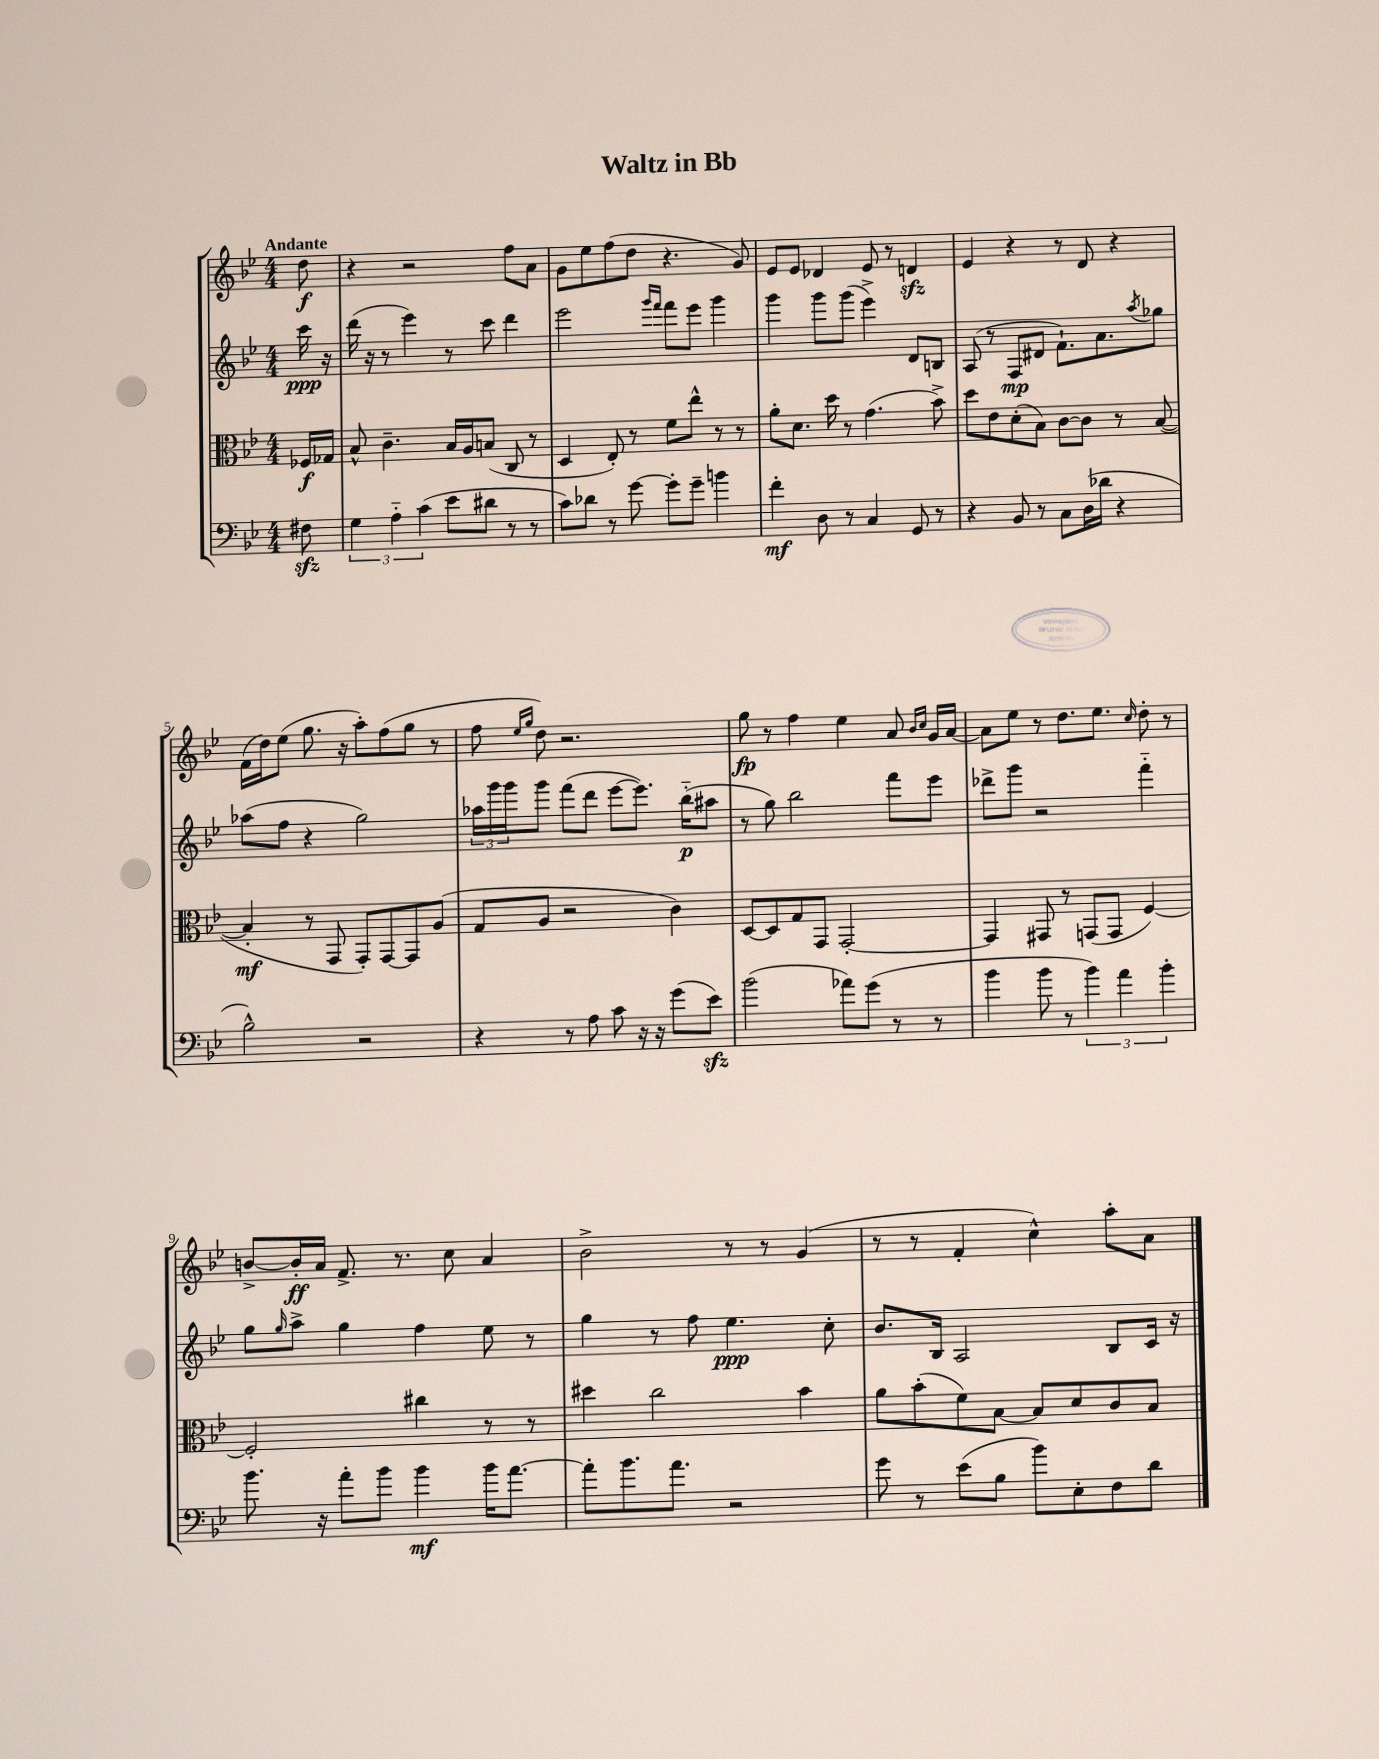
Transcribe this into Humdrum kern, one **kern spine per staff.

**kern	**dynam	**kern	**dynam	**kern	**dynam	**kern	**dynam
*part4	*part4	*part3	*part3	*part2	*part2	*part1	*part1
*staff4	*staff4	*staff3	*staff3	*staff2	*staff2	*staff1	*staff1
*clefF4	*	*clefC3	*	*clefG2	*	*clefG2	*
*k[b-e-]	*	*k[b-e-]	*	*k[b-e-]	*	*k[b-e-]	*
*M4/4	*	*M4/4	*	*M4/4	*	*M4/4	*
=	=	=	=	=	=	=	=
!	!	!	!	!	!	!LO:TX:a:B:t=Andante	!
8F#Xzz\	.	16F-X/LL	f	16ccc\	ppp	8dd\	f
.	.	16G-X/JJ	.	16r	.	.	.
=1	=1	=1	=1	=1	=1	=1	=1
6G\	.	8B-^^/	.	(16ddd\	.	4r	.
.	.	.	.	16r	.	.	.
.	.	4.c~\	.	8r	.	.	.
6A\	.	.	.	.	.	.	.
.	.	.	.	4eee-\)	.	2r	.
(6c\	.	.	.	.	.	.	.
8e-\L	.	16B-/LL	.	8r	.	.	.
.	.	16A/J	.	.	.	.	.
8d#X\J	.	(8Bn/J	.	8ccc\	.	.	.
8r	.	8C/	.	4ddd\	.	8ff\L	.
8r	.	8r	.	.	.	8a\J	.
=2	=2	=2	=2	=2	=2	=2	=2
8c\L)	.	4D/	.	2eee-\	.	8g\L	.
8d-X\J	.	.	.	.	.	8ee-\	.
8r	.	8E-'/)	.	.	.	(8ff\	.
[8g\	.	8r	.	.	.	8dd\J	.
.	.	.	.	16qqggg/LL	.	.	.
.	.	.	.	16qqfff/JJ	.	.	.
8g'\L]	.	8f\L	.	8fff\L	.	4.r	.
8g~\J	.	8ee-^^\J	.	8eee-\J	.	.	.
4bn\	.	8r	.	4ggg\	.	.	.
.	.	8r	.	.	.	8g/)	.
=3	=3	=3	=3	=3	=3	=3	=3
4f'\	mf	8a'\L	.	4ggg\	.	8e-/L	.
.	.	8.d\J	.	.	.	8e-/J	.
8D\	.	.	.	8ggg\L	.	4d-X/	.
.	.	16dd\	.	.	.	.	.
8r	.	8r	.	(8ggg\J	.	.	.
4C/	.	(4.g\	.	4eee-^\)	.	8e-/	.
.	.	.	.	.	.	8r	.
8GG/	.	.	.	8d/L	.	4dnzz/	.
8r	.	8b-^\)	.	8Bn/J	.	.	.
=4	=4	=4	=4	=4	=4	=4	=4
4r	.	8dd\L	.	(8A/	.	4e-/	.
.	.	8e-\	.	8r	.	.	.
8BB-/	.	(8d'\	.	8F/L	mp	4r	.
8r	.	8B-\J)	.	8d#X/J	.	.	.
8C\L	.	[8c\L	.	8.f`\L)	.	8r	.
(16D\L	.	8c\J]	.	.	.	8d/	.
16d-X\JJ	.	.	.	8.a\	.	.	.
4r	.	8r	.	.	.	4r	.
.	.	.	.	8qaa/	.	.	.
.	.	([8B-/	.	8gg-X\J	.	.	.
!!LO:LB:g=z
=5	=5	=5	=5	=5	=5	=5	=5
2B-^^\)	.	4B-'/]	mf	(8aa-X\L	.	(16f\LL	.
.	.	.	.	.	.	16dd\J)	.
.	.	.	.	8ff\J	.	(8ee-\J	.
.	.	8r	.	4r	.	8.gg\	.
.	.	8GG/	.	.	.	.	.
.	.	.	.	.	.	16r	.
2r	.	8GG'/L)	.	2gg\)	.	8aa'\L)	.
.	.	[8GG/	.	.	.	(8ff\	.
.	.	8GG/]	.	.	.	8gg\J	.
.	.	(8A/J	.	.	.	8r	.
=6	=6	=6	=6	=6	=6	=6	=6
4r	.	8G/L	.	24aa-X\LL	.	8ff\	.
.	.	.	.	24ggg\	.	.	.
.	.	.	.	24ggg\J	.	.	.
.	.	.	.	.	.	16qqee-/LL	.
.	.	.	.	.	.	16qqgg/JJ	.
.	.	8A/J	.	8ggg\J	.	8dd\)	.
8r	.	2r	.	(8fff\L	.	2.r	.
8A\	.	.	.	8ddd\J	.	.	.
8c\	.	.	.	[8eee-\L	.	.	.
16r	.	.	.	8.eee-\J])	.	.	.
16r	.	.	.	.	.	.	.
(8g\L	.	4c\)	.	.	.	.	.
.	.	.	.	(16bb-\KL	p	.	.
8e-zz\J)	.	.	.	8aa#X\J	.	.	.
=7	=7	=7	=7	=7	=7	=7	=7
(2b-\	.	[8D/L	.	8r	.	8gg\	fp
.	.	8D/]	.	8gg\)	.	8r	.
.	.	8G/	.	2bb-\	.	4ff\	.
.	.	8GG/J	.	.	.	.	.
8a-X\L)	.	[2GG'/	.	.	.	4ee-\	.
(8g\J	.	.	.	.	.	.	.
8r	.	.	.	8fff\L	.	8a/	.
.	.	.	.	.	.	16qqb-/LL	.
.	.	.	.	.	.	16qqcc/JJ	.
8r	.	.	.	8eee-\J	.	16g/LL	.
.	.	.	.	.	.	[16a/JJ	.
=8	=8	=8	=8	=8	=8	=8	=8
4b-\	.	4GG/]	.	8ddd-X^\L	.	8a\L]	.
.	.	.	.	8ggg\J	.	8ee-\J	.
8b-\	.	8GG#X/	.	2r	.	8r	.
8r	.	8r	.	.	.	8.dd\L	.
6b-\)	.	(8GGn/L	.	.	.	.	.
.	.	.	.	.	.	8.ee-\J	.
.	.	8GG/J	.	.	.	.	.
6a\	.	.	.	.	.	.	.
.	.	.	.	.	.	16qqcc/	.
.	.	[4F/)	.	4fff\	.	8dd'\	.
6b-'\	.	.	.	.	.	.	.
.	.	.	.	.	.	8r	.
!!LO:LB:g=z
=9	=9	=9	=9	=9	=9	=9	=9
8.b-\	.	2F'/]	.	8gg\L	.	[8bn^/L	.
.	.	.	.	16qqgg/	.	.	.
.	.	.	.	8aa^\J	.	16b'/L]	ff
16r	.	.	.	.	.	16a/JJ	.
8a'\L	.	.	.	4gg\	.	8.f^/	.
8b-\J	.	.	.	.	.	.	.
.	.	.	.	.	.	8.r	.
4b-\	mf	4cc#X\	.	4ff\	.	.	.
.	.	.	.	.	.	8cc\	.
16b-\KL	.	8r	.	8ee-\	.	4a/	.
[8.a\J	.	.	.	.	.	.	.
.	.	8r	.	8r	.	.	.
=10	=10	=10	=10	=10	=10	=10	=10
8a'\L]	.	4dd#X\	.	4gg\	.	2b-^\	.
8.b-\	.	.	.	.	.	.	.
.	.	2cc\	.	8r	.	.	.
8.a\J	.	.	.	.	.	.	.
.	.	.	.	8ff\	.	.	.
2r	.	.	.	4.ee-\	ppp	8r	.
.	.	.	.	.	.	8r	.
.	.	4b-\	.	.	.	(4g/	.
.	.	.	.	8cc'\	.	.	.
=11	=11	=11	=11	=11	=11	=11	=11
8g\	.	8a\L	.	8.b-/L	.	8r	.
8r	.	(8b-'\	.	.	.	8r	.
.	.	.	.	16B-/Jk	.	.	.
(8e-\L	.	8f\)	.	2A/	.	4f'/	.
8B-\J	.	[8B-\J	.	.	.	.	.
8b-\L)	.	8B-/L]	.	.	.	4cc^^\)	.
8E-'\	.	8d/	.	.	.	.	.
8F\	.	8c/	.	8B-/L	.	8aa'\L	.
8d\J	.	8B-/J	.	16c/Jk	.	8a\J	.
.	.	.	.	16r	.	.	.
==	==	==	==	==	==	==	==
*-	*-	*-	*-	*-	*-	*-	*-
